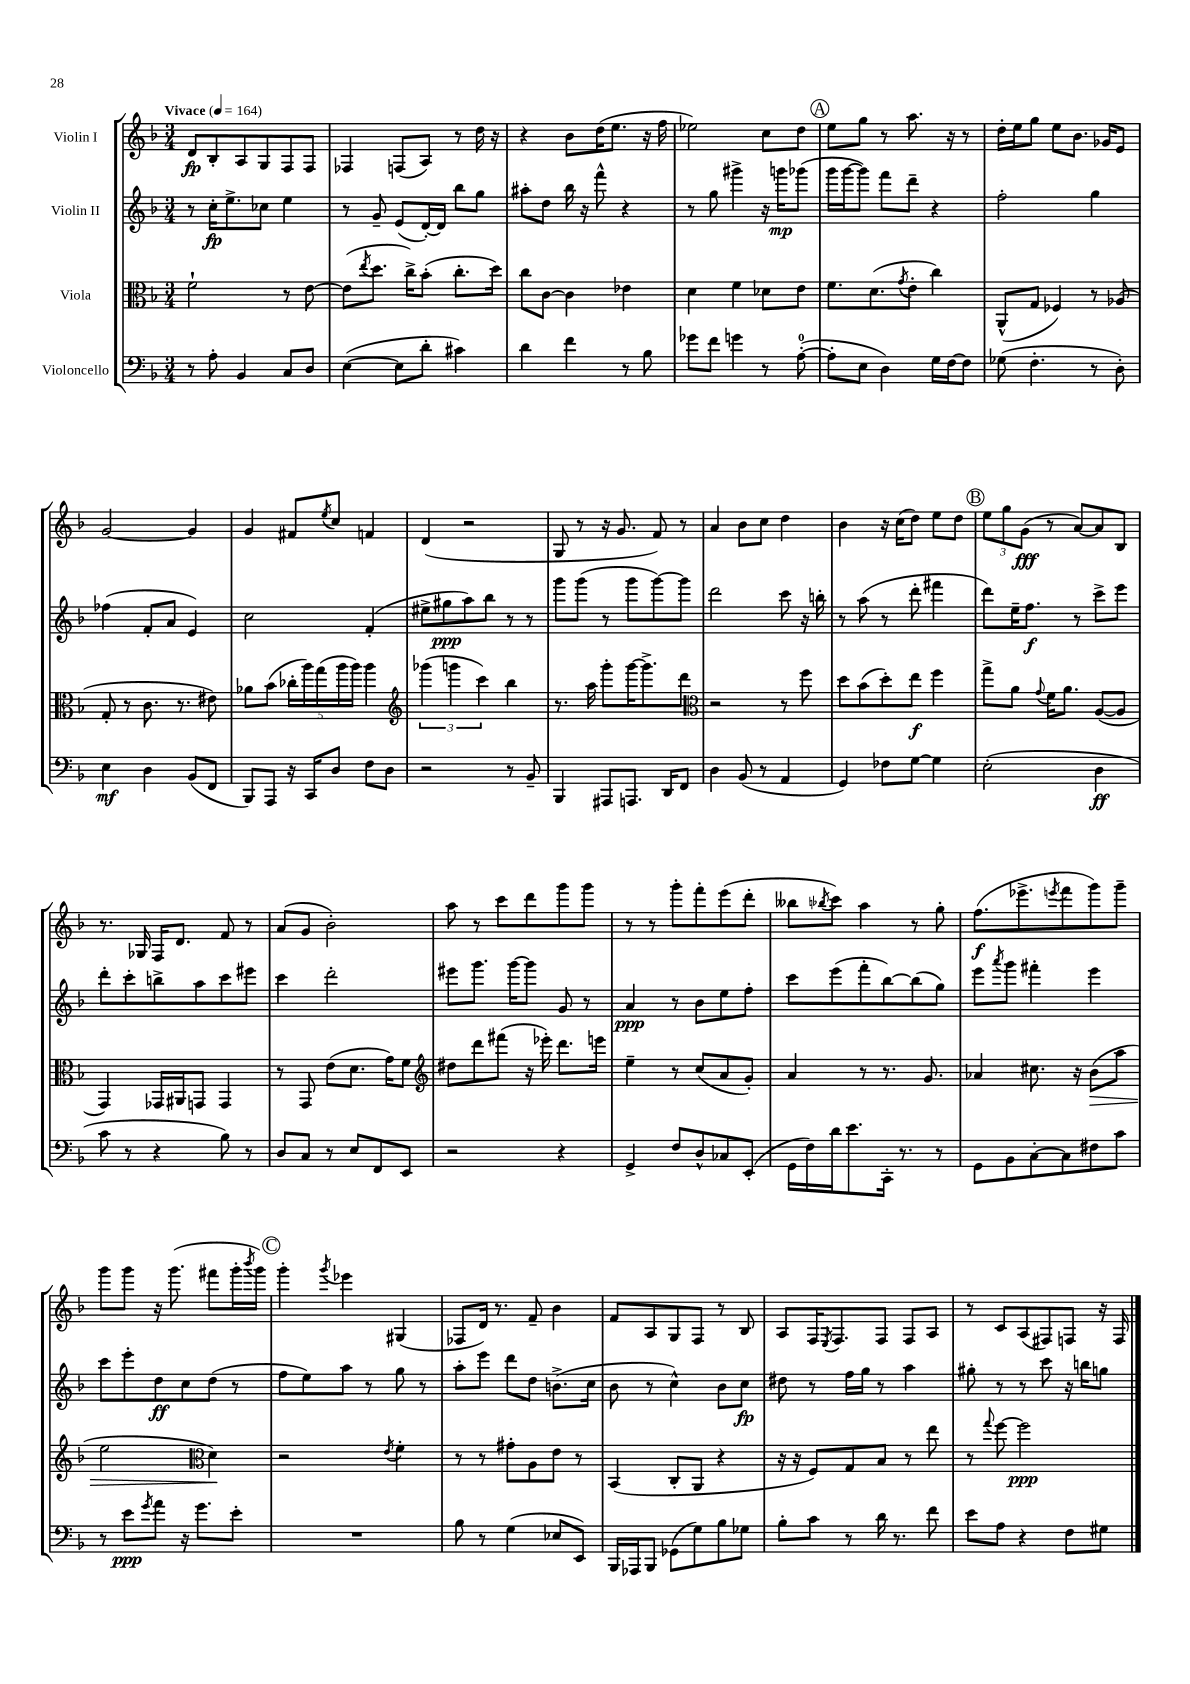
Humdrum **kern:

**kern	**kern	**kern	**kern
*staff4	*staff3	*staff2	*staff1
*clefF4	*clefC3	*clefG2	*clefG2
*k[b-]	*k[b-]	*k[b-]	*k[b-]
*M3/4	*M3/4	*M3/4	*M3/4
*MM164	*MM164	*MM164	*MM164
8r	2f`	8r	8d
8A'	.	16cc'	8B-'
.	.	8.ee^	.
4BB-	.	.	8A
.	.	8cc-	8G
8C	8r	4ee	8F
8D	[8e	.	8F
=	=	=	=
([4E	(8e]	8r	4F-
.	8qee	.	.
.	8.dd	8g~	.
8E]	.	(8e	(8F
.	16cc^)	.	.
8d'	(8b-'	[16d')	8A)
.	.	16d]	.
4c#)	8.cc'	8bb-	8r
.	.	8gg	16dd
.	16dd)	.	16r
=	=	=	=
4d	8cc	8aa#'	4r
.	[8c	8dd	.
4f	4c]	16bb-	8b-
.	.	16r	.
.	.	8fff^^	(16dd
.	.	.	8.ee
8r	4e-	4r	.
8B-	.	.	16r
.	.	.	16ff
=	=	=	=
8g-	4d	8r	2ee-)
8f	.	8gg	.
4g	4f	4ggg#^	.
8r	8d-	16r	8cc
.	.	16ggg	.
([8A'	8e	(8ggg-	8dd
=	=	=	=
8A']	8.f	16ggg	8ee
.	.	[16ggg	.
8E	.	8ggg])	8gg
.	(8.d	.	.
4D)	.	8fff	8r
.	8qg	.	.
.	8e'	8ddd~	8.aa
16G	4cc)	4r	.
[16F	.	.	16r
8F]	.	.	8r
=	=	=	=
(8G-	(8AA^^	2ff'	16dd'
.	.	.	16ee
4.F'	8G	.	8gg
.	4F-)	.	8ee
.	.	.	8.b-
8r	8r	4gg	.
.	.	.	16g-
8D')	(8A-	.	8e
=	=	=	=
4E	8G'	(4ff-	[2g
.	8r	.	.
4D	8.c	8f'	.
.	.	8a	.
.	8.r	.	.
(8BB-	.	4e)	4g]
8FF	8e#)	.	.
=	=	=	=
8BBB-)	8a-	2cc	4g
8AAA	(8b-	.	.
16r	20cc-'	.	8f#
.	20aa)	.	.
16CC	.	.	.
.	(20gg	.	.
.	.	.	8qee
8D	.	.	8cc
.	20aa	.	.
.	20aa)	.	.
8F	4aa	(4f'	4f
8D	.	.	.
=	=	=	=
*	*clefG2	*	*
2r	(6ggg-	8ee#^	(4d
.	.	8gg#	.
.	6ggg	.	.
.	.	8aa)	2r
.	6ccc)	.	.
.	.	8bb-	.
8r	4bb-	8r	.
8BB-~	.	8r	.
=	=	=	=
4BBB-	8.r	8ggg	8G
.	.	(8ggg	8r
.	16aa	.	.
8AAA#	8ggg'	8r	16r
.	.	.	8.g
8.AAA	[16ggg	8ggg	.
.	8.ggg^]	.	.
.	.	[8ggg)	8f)
16DD	.	.	.
8FF	8ddd	8ggg]	8r
=	=	=	=
*	*clefC3	*	*
4D	2r	2ddd	4a
(8BB-	.	.	8b-
8r	.	.	8cc
4AA	8r	8ccc	4dd
.	8ff	16r	.
.	.	16bb'	.
=	=	=	=
4GG)	8dd	8r	4b-
.	(8b-	(8aa	.
8F-	8dd')	8r	16r
.	.	.	(16cc
[8G	8ee	8ddd'	8dd)
4G]	4ff	4fff#	8ee
.	.	.	8dd
=	=	=	=
(2E'	8gg^	8ddd)	12ee
.	.	.	12gg
.	8a	16ee~	.
.	.	.	(12g
.	.	8.ff	.
.	8qqg	.	.
.	16f	.	8r
.	8.a	.	.
.	.	8r	[8a)
4D	([8A	8ccc^	8a]
.	8A]	8eee	8B-
=	=	=	=
8c	4GG)	8ddd'	8.r
8r	.	8ccc'	.
.	.	.	16G-
4r	16GG-	8bb^	16F
.	16AA#	.	8.d
.	8GG	8aa	.
8B-)	4GG	8ccc	8f
8r	.	8eee#	8r
=	=	=	=
8D	8r	4ccc	(8a
8C	8GG	.	8g
8r	(8e	2ddd'	2b-')
8E	8.d	.	.
8FF	.	.	.
.	16g)	.	.
8EE	8f	.	.
=	=	=	=
*	*clefG2	*	*
2r	8dd#	8eee#	8aa
.	8ddd	8.ggg	8r
.	(8fff#	.	8ccc
.	.	[16ggg	.
.	16r	8ggg]	8ddd
.	16eee-')	.	.
4r	8.ddd	8g	8ggg
.	.	8r	8ggg
.	16eee	.	.
=	=	=	=
4GG^	4ee~	4a	8r
.	.	.	8r
8F	8r	8r	8ggg'
8D^^	(8cc	8b-	8fff'
8C-	8a	8ee	(8eee
(8EE'	8g')	8ff'	8ddd'
=	=	=	=
16GG	4a	8ccc	8bb--
16F)	.	.	.
.	.	.	8qbb-
16d	.	(8eee	8ccc)
8.e	.	.	.
.	8r	8fff'	4aa
16CC'	8.r	[8bb-)	.
8.r	.	.	.
.	.	(8bb-]	8r
.	8.g	.	.
8r	.	8gg)	8gg'
=	=	=	=
8GG	4a-	8eee	(8.ff
.	.	8qaaa	.
8BB-	.	8ggg	.
.	.	.	8.eee-^
[8C'	8.cc#	4fff#'	.
.	.	.	8qeee
8C]	.	.	8fff
.	16r	.	.
8F#	(8b-	4eee	8ggg)
8c	8aa	.	8ggg~
=	=	=	=
8r	2ee	8ccc	8ggg
8e	.	8eee'	8ggg
8qg	.	.	.
8a	.	8dd	16r
.	.	.	(8.ggg
16r	.	8cc	.
8.g	.	.	.
*	*clefC3	*	*
.	4d)	(8dd	8fff#
8e'	.	8r	16ggg'
.	.	.	8qbbb-
.	.	.	16ggg)
=	=	=	=
2.r	2r	8ff	4ggg'
.	.	8ee)	.
.	.	.	8qggg
.	.	8aa	4eee-
.	.	8r	.
.	8qe	.	.
.	4f'	8gg	(4G#
.	.	8r	.
=	=	=	=
8B-	8r	8aa'	8F-
8r	8r	8eee	16d)
.	.	.	8.r
(4G	8g#'	8ddd	.
.	8A	8dd	8f~
8E-	8e	(8.b^	4b-
8EE)	8r	.	.
.	.	16cc	.
=	=	=	=
16BBB-	(4BB-	8b-	8f
16AAA-	.	.	.
8BBB-	.	8r	8A
(8GG-	8C'	4cc^^)	8G
8G)	8AA	.	8F
8B-	4r	8b-	8r
8G-	.	8cc	8B-
=	=	=	=
8B-'	16r	8dd#	8A
.	16r	.	.
8c	8F)	8r	16F
.	.	.	8qE
.	.	.	8.F
8r	8G	16ff	.
.	.	16gg	.
16d	8B-	8r	8F
8.r	.	.	.
.	8r	4aa	8F
8f	8ee	.	8A
=	=	=	=
8e	8r	8gg#'	8r
.	8qqgg	.	.
8A	[8ff	8r	8c
4r	2ff]	8r	(8A
.	.	8ccc	8F#)
8F	.	16r	8F
.	.	16bb	.
8G#	.	8gg	16r
.	.	.	16F
==	==	==	==
*-	*-	*-	*-
